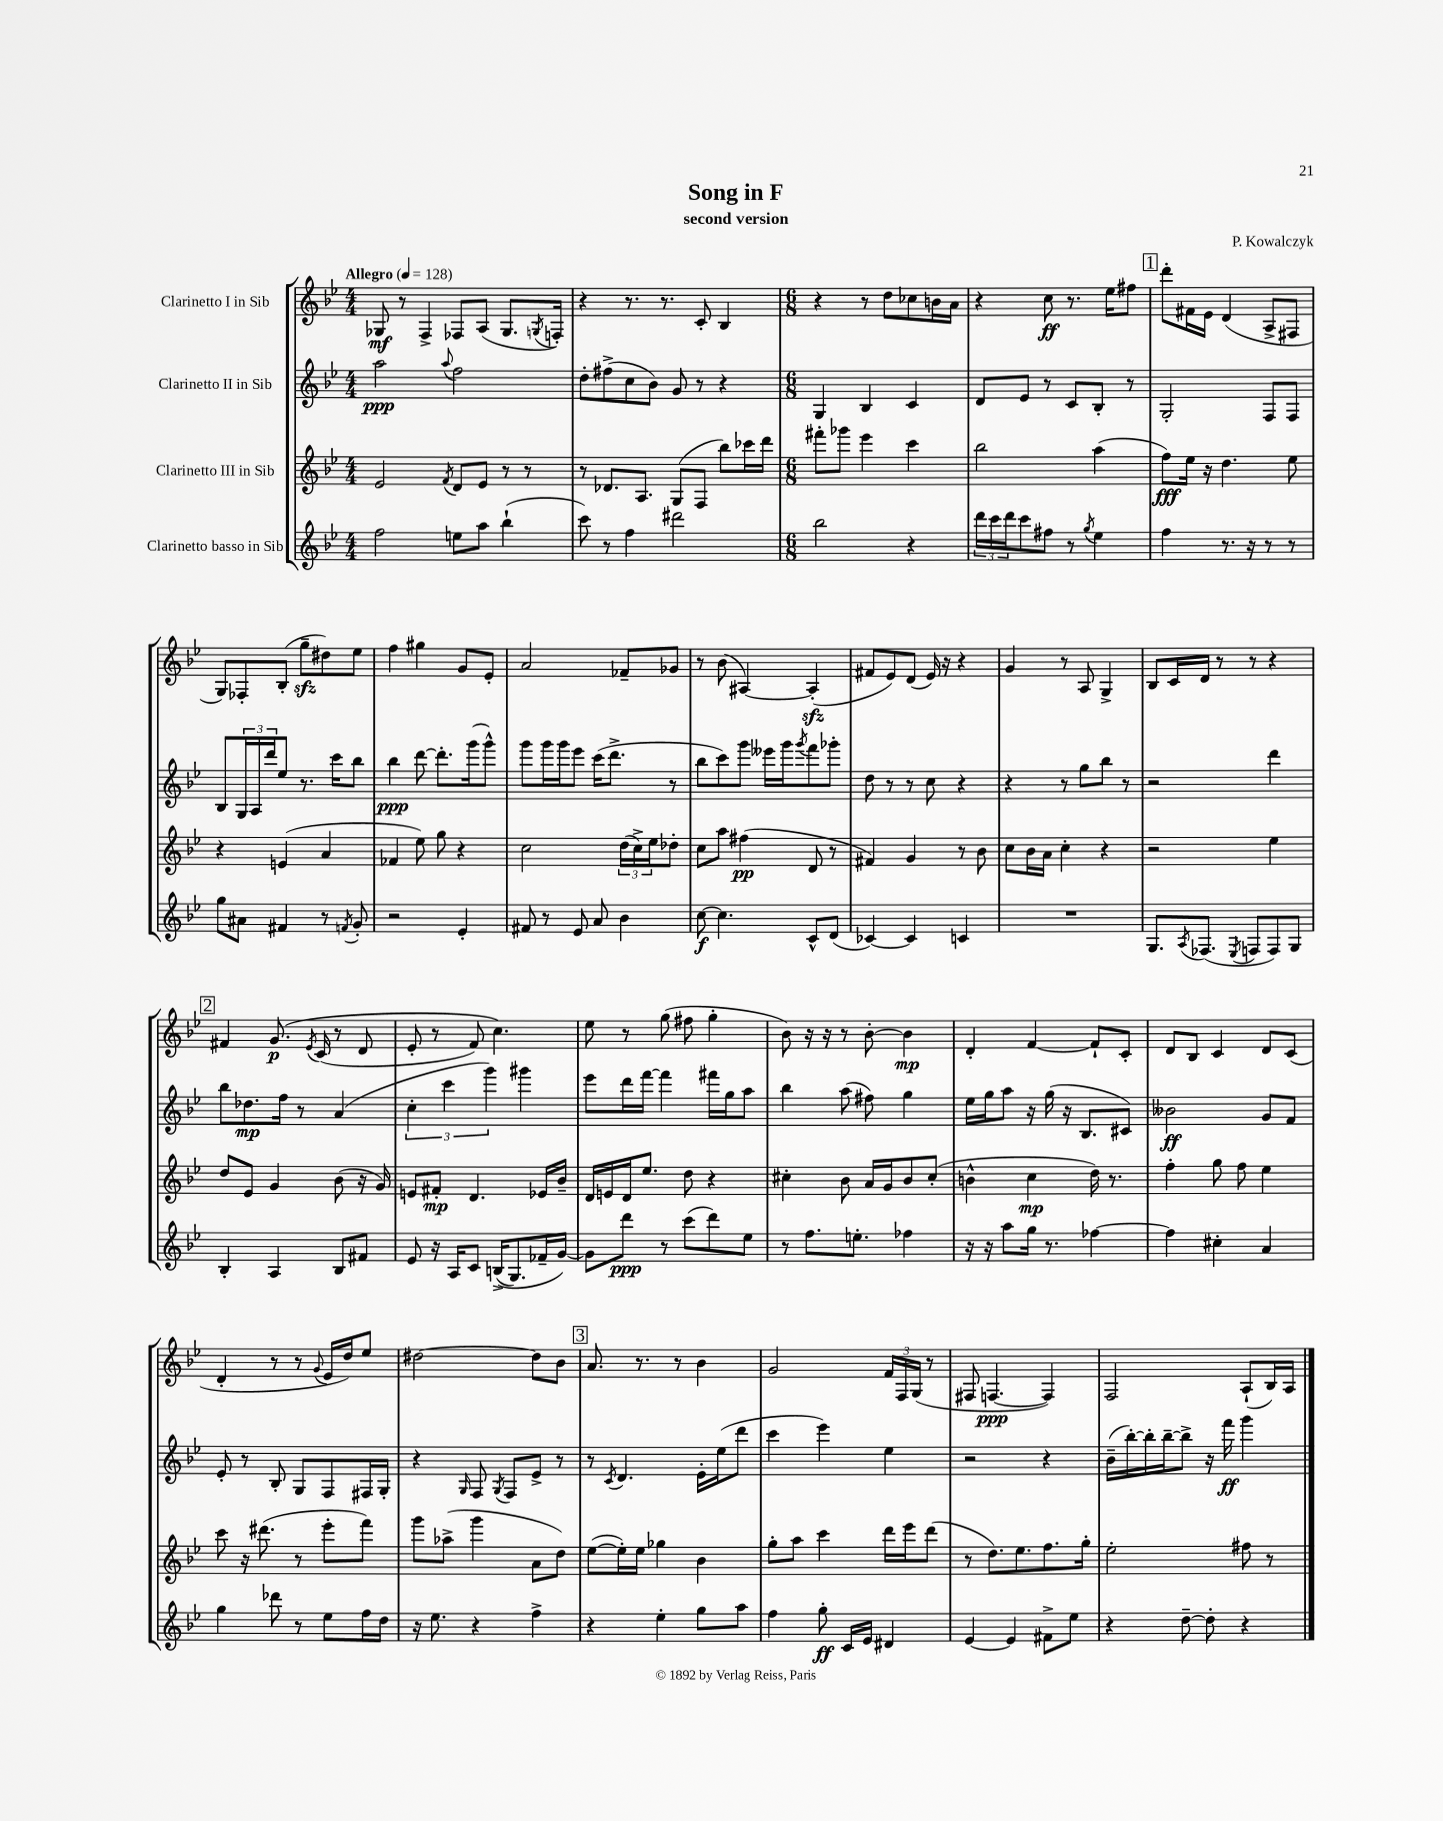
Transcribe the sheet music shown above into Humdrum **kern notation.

**kern	**dynam	**kern	**dynam	**kern	**dynam	**kern	**dynam
*part4	*part4	*part3	*part3	*part2	*part2	*part1	*part1
*staff4	*staff4	*staff3	*staff3	*staff2	*staff2	*staff1	*staff1
*I"Clarinetto basso in Sib	*	*I"Clarinetto III in Sib	*	*I"Clarinetto II in Sib	*	*I"Clarinetto I in Sib	*
*clefG2	*	*clefG2	*	*clefG2	*	*clefG2	*
*k[b-e-]	*	*k[b-e-]	*	*k[b-e-]	*	*k[b-e-]	*
*M4/4	*	*M4/4	*	*M4/4	*	*M4/4	*
*MM128	*	*MM128	*	*MM128	*	*MM128	*
=1	=1	=1	=1	=1	=1	=1	=1
!	!	!	!	!	!	!LO:TX:a:B:t=Allegro	!
2ff\	.	2e-/	.	2aa\	ppp	8G-X/	mf
.	.	.	.	.	.	8r	.
.	.	.	.	.	.	4F^/	.
.	.	8qf/	.	8qqaa/	.	.	.
8een\L	.	8d/L	.	2ff\	.	8F-X/L	.
8aa\J	.	8e-/J	.	.	.	(8A/J	.
(4bb-`\	.	8r	.	.	.	8.G-/L	.
.	.	8r	.	.	.	.	.
.	.	.	.	.	.	8qGn/	.
.	.	.	.	.	.	16Fn'/Jk)	.
=2	=2	=2	=2	=2	=2	=2	=2
8ccc\)	.	8r	.	8dd'\L	.	4r	.
8r	.	8.d-X/L	.	(8ff#X^\	.	.	.
4ff\	.	.	.	8cc\	.	8.r	.
.	.	8.A/J	.	.	.	.	.
.	.	.	.	8b-\J)	.	.	.
.	.	.	.	.	.	8.r	.
2ddd#X\	.	(8G/L	.	8g/	.	.	.
.	.	8F/J	.	8r	.	8c'/	.
.	.	8bb-\L)	.	4r	.	4B-/	.
.	.	16ccc-X\L	.	.	.	.	.
.	.	16ddd\JJ	.	.	.	.	.
=3	=3	=3	=3	=3	=3	=3	=3
*M6/8	*	*M6/8	*	*M6/8	*	*M6/8	*
2bb-\	.	8fff#X'\L	.	4G/	.	4r	.
.	.	8ggg-X\J	.	.	.	.	.
.	.	4eee-\	.	4B-/	.	8r	.
.	.	.	.	.	.	8dd\L	.
4r	.	4ccc\	.	4c/	.	8cc-X\	.
.	.	.	.	.	.	16bn\L	.
.	.	.	.	.	.	16a\JJ	.
=4	=4	=4	=4	=4	=4	=4	=4
24ddd\LL	.	2bb-\	.	8d/L	.	4r	.
24ccc\	.	.	.	.	.	.	.
24ddd\J	.	.	.	.	.	.	.
8ccc\	.	.	.	8e-/J	.	.	.
8ff#X\J	.	.	.	8r	.	8cc\	ff
8r	.	.	.	8c/L	.	8.r	.
8qgg/	.	.	.	.	.	.	.
4ee-\	.	(4aa\	.	8B-'/J	.	.	.
.	.	.	.	.	.	16ee-\KL	.
.	.	.	.	8r	.	8ff#X\J	.
!!LO:REH:place=s1:t=1
=5	=5	=5	=5	=5	=5	=5	=5
4ff\	.	8ff\L)	fff	2G'/	.	8ddd'\L	.
.	.	16ee-\Jk	.	.	.	16f#X\L	.
.	.	16r	.	.	.	16e-\JJ	.
8.r	.	4.dd\	.	.	.	(4d/	.
16r	.	.	.	.	.	.	.
8r	.	.	.	8F/L	.	8A^/L	.
8r	.	8ee-\	.	8F/J	.	8F#X/J	.
!!LO:LB:g=z
=6	=6	=6	=6	=6	=6	=6	=6
8gg\L	.	4r	.	8B-/L	.	8G/L)	.
8a#X\J	.	.	.	24G/L	.	8F-X'/	.
.	.	.	.	24A/	.	.	.
.	.	.	.	24ddd/J	.	.	.
4f#X/	.	(4en/	.	8ee-/J	.	(8B-'/J	.
.	.	.	.	8.r	.	8ggzz~\L	.
8r	.	4a/	.	.	.	8dd#X\)	.
.	.	.	.	16ccc\KL	.	.	.
8qfn/	.	.	.	.	.	.	.
8g'/	.	.	.	8bb-\J	.	8ee-\J	.
=7	=7	=7	=7	=7	=7	=7	=7
2r	.	4f-X/	.	4bb-\	ppp	4ff\	.
.	.	8ee-\)	.	[8ddd\	.	4gg#X\	.
.	.	8gg\	.	8.ddd'\L]	.	.	.
4e-'/	.	4r	.	.	.	8g/L	.
.	.	.	.	(16ggg\k	.	.	.
.	.	.	.	8ggg^^\J)	.	8e-'/J	.
=8	=8	=8	=8	=8	=8	=8	=8
8f#X/	.	2cc\	.	8ggg\L	.	2a/	.
8r	.	.	.	16ggg\L	.	.	.
.	.	.	.	16ggg\J	.	.	.
8e-/	.	.	.	8eee-\J	.	.	.
8a/	.	.	.	(16ccc\KL	.	.	.
.	.	.	.	8.ddd^\J	.	.	.
4b-\	.	(24dd\LL	.	.	.	8f-X~/L	.
.	.	24cc^\)	.	.	.	.	.
.	.	24ee-\J	.	.	.	.	.
.	.	8dd-X'\J	.	8r	.	8g-X/J	.
=9	=9	=9	=9	=9	=9	=9	=9
[8cc\	f	8cc\L	.	8bb-\L	.	8r	.
4.cc\]	.	8aa\J	.	8ccc\)	.	(8b-\	.
.	.	(4ff#X\	pp	8ggg\J	.	[4A#X/)	.
.	.	.	.	16eee--X\LL	.	.	.
.	.	.	.	16ggg\J	.	.	.
.	.	.	.	8qggg/	.	.	.
8c^^/L	.	8d/	.	8fff\	.	(4A#zz'/]	.
(8d/J	.	8r	.	8ggg-X'\J	.	.	.
=10	=10	=10	=10	=10	=10	=10	=10
[4c-X/)	.	4f#X/)	.	8dd\	.	8f#X/L	.
.	.	.	.	8r	.	8e-/)	.
4c-/]	.	4g/	.	8r	.	(8d/J	.
.	.	.	.	8cc\	.	16e-/)	.
.	.	.	.	.	.	16r	.
4cn/	.	8r	.	4r	.	4r	.
.	.	8b-\	.	.	.	.	.
=11	=11	=11	=11	=11	=11	=11	=11
2.r	.	8cc\L	.	4r	.	4g/	.
.	.	16b-\L	.	.	.	.	.
.	.	16a\JJ	.	.	.	.	.
.	.	4cc'\	.	8r	.	8r	.
.	.	.	.	8gg\L	.	8A/	.
.	.	4r	.	8bb-\J	.	4G^/	.
.	.	.	.	8r	.	.	.
=12	=12	=12	=12	=12	=12	=12	=12
8.G/L	.	2r	.	2r	.	8B-/L	.
.	.	.	.	.	.	16c/L	.
8qA/	.	.	.	.	.	.	.
(8.F-X/J	.	.	.	.	.	16d/JJ	.
.	.	.	.	.	.	8r	.
8qE-/	.	.	.	.	.	.	.
8Fn/L	.	.	.	.	.	8r	.
8F/)	.	4ee-\	.	4ddd\	.	4r	.
8G/J	.	.	.	.	.	.	.
!!LO:LB:g=z
!!LO:REH:place=s1:t=2
=13	=13	=13	=13	=13	=13	=13	=13
4B-'/	.	8dd/L	.	8bb-\L	.	4f#X/	.
.	.	8e-/J	.	8.dd-X\	mp	.	.
4A/	.	4g/	.	.	.	(8.g/	p
.	.	.	.	16ff\Jk	.	.	.
.	.	.	.	8r	.	.	.
.	.	.	.	.	.	8qe-/	.
.	.	.	.	.	.	(16c/	.
8B-/L	.	(8b-\	.	(4a/	.	8r	.
8f#X/J	.	16r	.	.	.	8d/	.
.	.	16g/)	.	.	.	.	.
=14	=14	=14	=14	=14	=14	=14	=14
8e-/	.	8en/L	.	6cc'\	.	8e-'/	.
16r	.	8f#X'/J	mp	.	.	8r	.
.	.	.	.	6ccc\	.	.	.
16A/KL	.	.	.	.	.	.	.
8c/J	.	4.d/	.	.	.	8f/)	.
.	.	.	.	6ggg\)	.	.	.
((16Bn^/KL	.	.	.	.	.	4.cc\)	.
8.G/)	.	.	.	.	.	.	.
.	.	.	.	4ggg#X\	.	.	.
16f-X~/L	.	16e-X/LL	.	.	.	.	.
[16g/JJ)	.	16b-~/JJ	.	.	.	.	.
=15	=15	=15	=15	=15	=15	=15	=15
8g\L]	.	16d/LL	.	8eee-\L	.	8ee-\	.
.	.	16en/	.	.	.	.	.
8ddd\J	ppp	16d/J	.	16ddd\L	.	8r	.
.	.	8.ee-/J	.	[16fff\JJ	.	.	.
8r	.	.	.	4fff\]	.	(8gg\	.
(8ccc\L	.	8dd\	.	.	.	8ff#X\	.
8ddd\)	.	4r	.	16fff#X\LL	.	4gg'\	.
.	.	.	.	16gg\J	.	.	.
8ee-\J	.	.	.	8aa\J	.	.	.
=16	=16	=16	=16	=16	=16	=16	=16
8r	.	4cc#X'\	.	4bb-\	.	8b-\)	.
8.ff\L	.	.	.	.	.	16r	.
.	.	.	.	.	.	16r	.
.	.	8b-\	.	(8aa\	.	8r	.
8.een'\J	.	.	.	.	.	.	.
.	.	16a/LL	.	8ff#X\)	.	[8b-'\	.
.	.	16g/J	.	.	.	.	.
4ff-X\	.	8b-/	.	4gg\	.	4b-\]	mp
.	.	(8cc#'/J	.	.	.	.	.
=17	=17	=17	=17	=17	=17	=17	=17
16r	.	4bn^^\	.	16ee-\LL	.	4d'/	.
16r	.	.	.	16gg\J	.	.	.
8aa\L	.	.	.	8aa\J	.	.	.
16gg\Jk	.	4cc\	mp	16r	.	[4f/	.
8.r	.	.	.	(16gg\	.	.	.
.	.	.	.	16r	.	.	.
.	.	.	.	8.B-/L	.	.	.
[4ff-X\	.	16dd\)	.	.	.	8f`/L]	.
.	.	8.r	.	.	.	.	.
.	.	.	.	8c#X/J)	.	8c'/J	.
=18	=18	=18	=18	=18	=18	=18	=18
4ff-\]	.	4ff'\	.	2b--X\	ff	8d/L	.
.	.	.	.	.	.	8B-/J	.
4cc#X'\	.	8gg\	.	.	.	4c/	.
.	.	8ff\	.	.	.	.	.
4a/	.	4ee-\	.	8g/L	.	8d/L	.
.	.	.	.	8f/J	.	(8c/J	.
!!LO:LB:g=z
=19	=19	=19	=19	=19	=19	=19	=19
4gg\	.	8ccc\	.	8e-'/	.	4d'/	.
.	.	16r	.	8r	.	.	.
.	.	(8.ddd#X\	.	.	.	.	.
8ddd-X\	.	.	.	8B-'/	.	8r	.
8r	.	8r	.	8G/L	.	8r	.
.	.	.	.	.	.	8qqg/	.
8ee-\L	.	8eee-'\L	.	8F/	.	16e-/LL	.
.	.	.	.	.	.	16dd/J)	.
16ff\L	.	8fff\J)	.	16F#X/L	.	8ee-/J	.
16dd\JJ	.	.	.	16G'/JJ	.	.	.
=20	=20	=20	=20	=20	=20	=20	=20
16r	.	8ggg\L	.	4r	.	[2dd#X\	.
8.ee-\	.	.	.	.	.	.	.
.	.	(8aa-X^\J	.	.	.	.	.
.	.	.	.	16qqG/	.	.	.
4r	.	4ggg\	.	8F/	.	.	.
.	.	.	.	8qG/	.	.	.
.	.	.	.	8F/L	.	.	.
4ff^\	.	8a\L	.	8e-^/J	.	8dd#\L]	.
.	.	8dd\J)	.	8r	.	8b-\J	.
!!LO:REH:place=s1:t=3
=21	=21	=21	=21	=21	=21	=21	=21
4r	.	([8ee-\L	.	8r	.	8.a/	.
.	.	.	.	8qc/	.	.	.
.	.	16ee-'\L])	.	4.d/	.	.	.
.	.	16ee-\JJ	.	.	.	8.r	.
4ee-'\	.	4gg-X\	.	.	.	.	.
.	.	.	.	.	.	8r	.
8gg\L	.	4b-\	.	16e-'\LL	.	4b-\	.
.	.	.	.	(16ee-\J	.	.	.
8aa\J	.	.	.	8ddd\J	.	.	.
=22	=22	=22	=22	=22	=22	=22	=22
4ff\	.	8gg'\L	.	4ccc\	.	2g/	.
.	.	8aa\J	.	.	.	.	.
8gg'\	ff	4ccc\	.	4eee-\)	.	.	.
16c/LL	.	.	.	.	.	.	.
16e-/JJ	.	.	.	.	.	.	.
4d#X/	.	16ddd\LL	.	4ee-\	.	24f/LL	.
.	.	.	.	.	.	24F/	.
.	.	16eee-\J	.	.	.	.	.
.	.	.	.	.	.	(24G/JJ	.
.	.	(8ddd\J	.	.	.	8r	.
=23	=23	=23	=23	=23	=23	=23	=23
[4e-/	.	8r	.	2r	.	8F#X/	.
.	.	8.dd\L)	.	.	.	[4.Fn/	ppp
4e-/]	.	.	.	.	.	.	.
.	.	8.ee-\	.	.	.	.	.
8f#X^\L	.	8.ff\	.	4r	.	4F/])	.
8ee-\J	.	.	.	.	.	.	.
.	.	16gg'\Jk	.	.	.	.	.
=24	=24	=24	=24	=24	=24	=24	=24
4r	.	2ee-'\	.	(16b-~\LL	.	2F/	.
.	.	.	.	[16bb-'\)	.	.	.
.	.	.	.	16bb-'\]	.	.	.
.	.	.	.	[16bb-~\J	.	.	.
[8dd~\	.	.	.	8bb-^\J]	.	.	.
8dd'\]	.	.	.	16r	.	.	.
.	.	.	.	16fff\	ff	.	.
4r	.	8ff#X\	.	4ggg\	.	(8A`/L	.
.	.	8r	.	.	.	16B-/L)	.
.	.	.	.	.	.	16A/JJ	.
==	==	==	==	==	==	==	==
*-	*-	*-	*-	*-	*-	*-	*-
